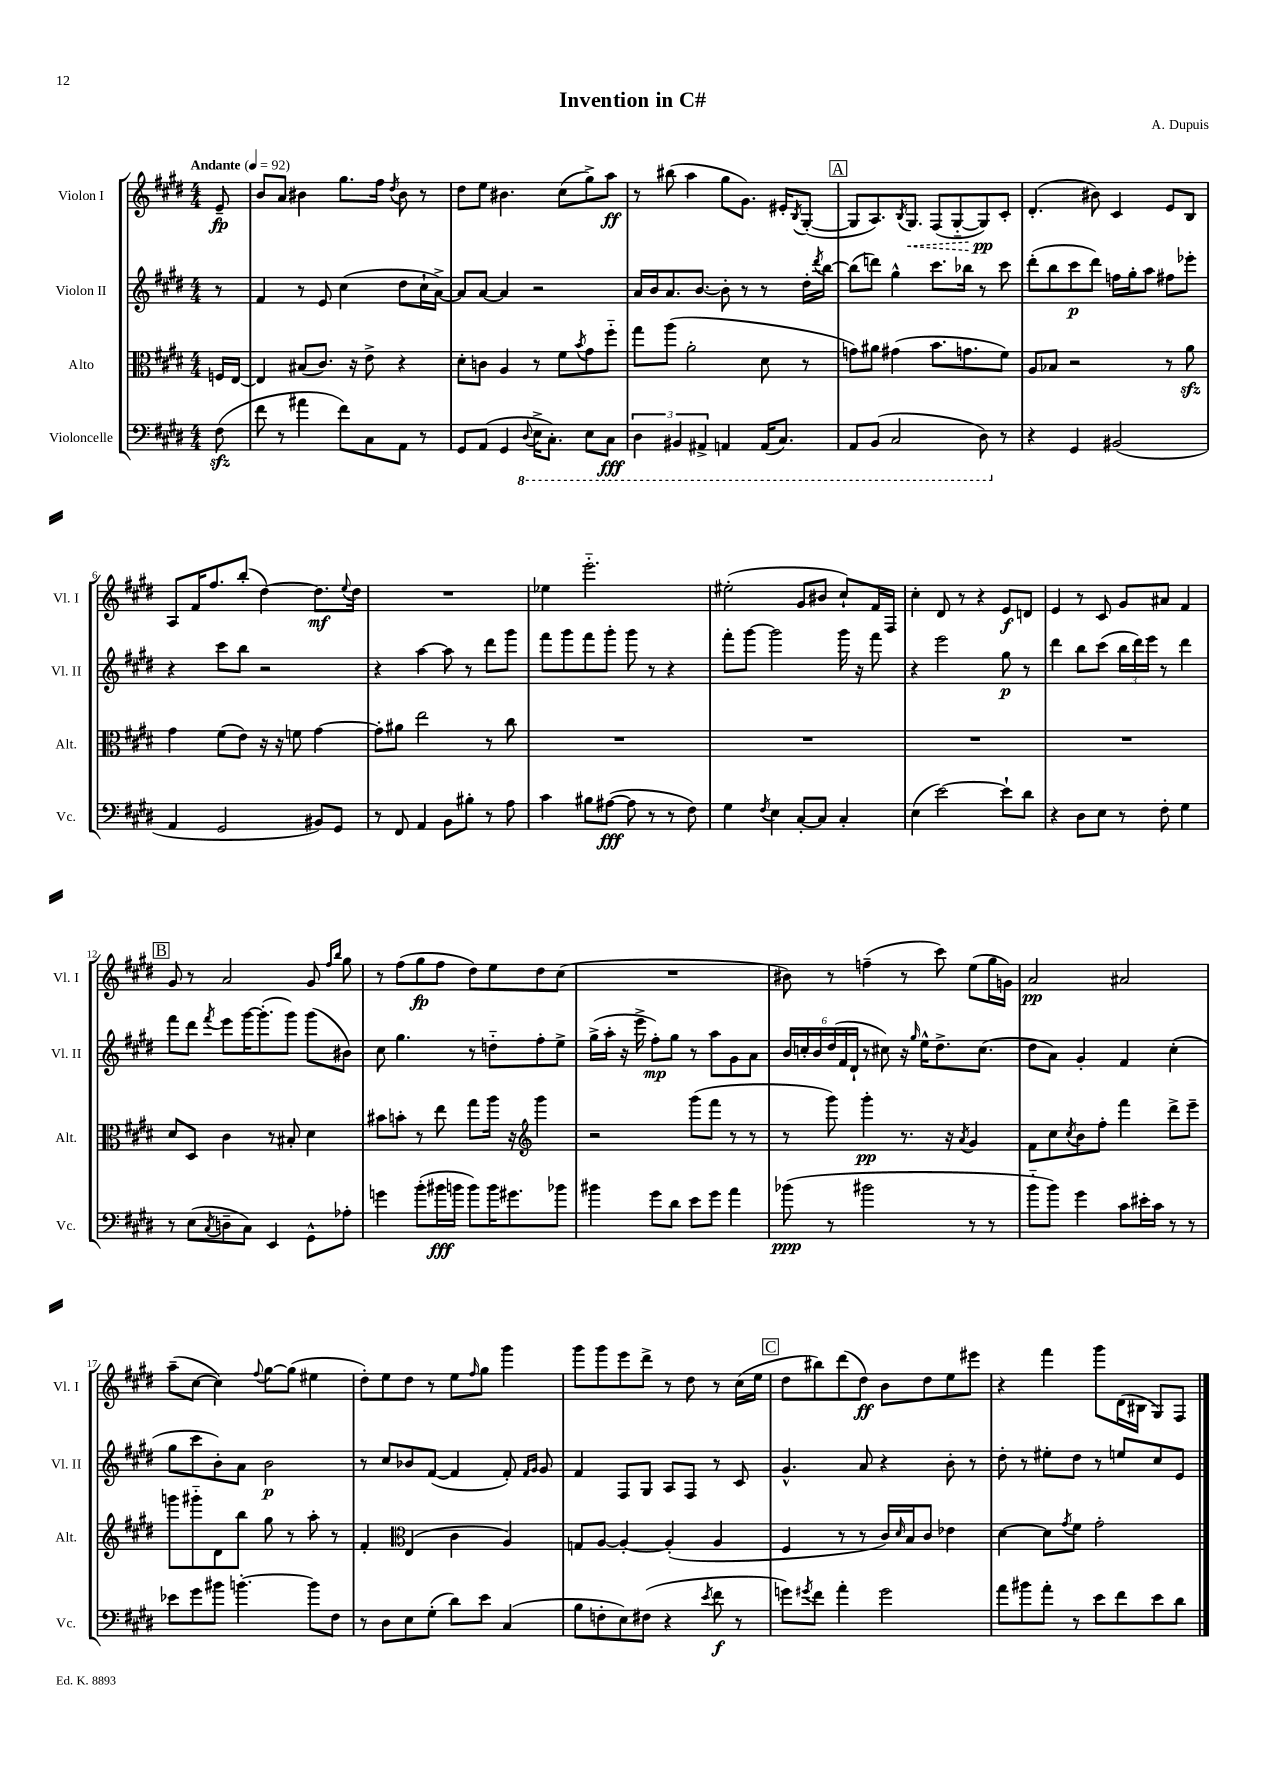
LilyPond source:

\header { title = "Invention in C#" composer = "A. Dupuis" }
<<
\new StaffGroup <<
\new Staff = "s0" \with { instrumentName = "Violon I" shortInstrumentName = "Vl. I" } {
    \clef treble \key e \major \numericTimeSignature \time 4/4 \partial 8 \tempo "Andante" 4 = 92
    e'8--\fp |
    b'8 a'8 bis'4 gis''8. fis''16 \acciaccatura { dis''8 } bis'8 r8 |
    dis''8 e''8 bis'4. cis''8( gis''8->) a''8\ff |
    r8 bis''8( a''4 gis''8 gis'8.) eis'16-. \acciaccatura { b8 } gis8~-.( |
    \mark \markup { \box "A" } gis8 a8.) \acciaccatura { b8 } \once \override Hairpin.style = #'dashed-line gis8.\< fis8( gis8~-_ gis8\pp\!) cis'8-. |
    dis'4.-.( bis'8) cis'4 e'8 b8 |
    a8 fis'16 fis''8. b''8-.( dis''4~) dis''8.\mf \appoggiatura { e''8 } dis''16 |
    R1 |
    ees''4 e'''2.-_ |
    eis''2-.( gis'8 bis'8 cis''8-!) fis'16 fis16 |
    cis''4-. dis'8 r8 r4 e'8\f d'8 |
    e'4 r8 cis'8 gis'8 ais'8 fis'4 |
    \mark \markup { \box "B" } gis'8 r8 a'2 gis'8 \grace { fis''16 b''16 } gis''8 |
    r8 fis''8( gis''8\fp fis''8 dis''8) e''8 dis''8 cis''8( |
    R1 |
    bis'8) r8 f''4--( r8 cis'''8) e''8( gis''16 g'16) |
    a'2\pp ais'2 |
    a''8--( cis''8~ cis''4) \appoggiatura { fis''8 } gis''8~ gis''8( eis''4 |
    dis''8-.) e''8 dis''8 r8 e''8 \grace { fis''16 } gis''8 gis'''4 |
    gis'''8 gis'''8 e'''8 dis'''8-> r8 dis''8 r8 cis''16( e''16 |
    \mark \markup { \box "C" } dis''8 bis''8) dis'''8( dis''8\ff) b'8 dis''8 e''8 eis'''8 |
    r4 fis'''4 gis'''8 dis'16( bis16 gis8) fis8 \bar "|." |
}
\new Staff = "s1" \with { instrumentName = "Violon II" shortInstrumentName = "Vl. II" } {
    \clef treble \key e \major \numericTimeSignature \time 4/4 \partial 8
    r8 |
    fis'4 r8 e'8 cis''4( dis''8 cis''16-! a'16~->) |
    a'8 a'8~ a'4 r2 |
    a'16 b'16 a'8. b'8.~ b'8-. r8 r8 dis''16-. \acciaccatura { dis'''8 } b''16~ |
    \mark \markup { \box "A" } b''8( d'''8) gis''4-^ cis'''8. bes''16 r8 cis'''8 |
    dis'''8-.( b''8 cis'''8\p dis'''8) f''16 gis''16-. a''8 fis''8 ees'''8-. |
    r4 cis'''8 b''8 r2 |
    r4 a''4~ a''8 r8 dis'''8 gis'''8 |
    fis'''8 gis'''8 fis'''8 gis'''8-. gis'''8 r8 r4 |
    fis'''8-. gis'''8~ gis'''2 gis'''16 r16 fis'''8 |
    r4 e'''2 gis''8\p r8 |
    dis'''4 b''8 cis'''8( \tuplet 3/2 { b''16 dis'''16) e'''16 } r8 dis'''4 |
    \mark \markup { \box "B" } fis'''8 dis'''8 \acciaccatura { fis'''8 } e'''8 gis'''16~ gis'''8.-.( gis'''8) gis'''8( bis'8) |
    cis''8 gis''4. r8 d''8-_ fis''8-. e''8-> |
    gis''16->( a''16-. r16 e'''16-> fis''8-.\mp) gis''8 r8 a''8 gis'8 a'8 |
    \tuplet 6/4 { b'16 c''16-. b'16 dis''16( fis'16 dis'16-! } r8 cis''8) r16 \grace { gis''16 } e''16-^ dis''8.-> cis''8.( |
    dis''8 a'8) gis'4-. fis'4 cis''4-.( |
    gis''8 cis'''8 b'8-.) a'8 b'2\p |
    r8 cis''8 bes'8 fis'8~( fis'4 fis'8-.) \grace { fis'16 gis'16 } gis'8 |
    fis'4 fis8 gis8 a8 fis8 r8 cis'8 |
    \mark \markup { \box "C" } gis'4.-^ a'8 r4 b'8-. r8 |
    dis''8-. r8 eis''8-. dis''8 r8 e''8 cis''8 e'8 \bar "|." |
}
\new Staff = "s2" \with { instrumentName = "Alto" shortInstrumentName = "Alt." } {
    \clef alto \key e \major \numericTimeSignature \time 4/4 \partial 8
    f16 e16~ |
    e4 bis8( cis'8.) r16 e'8-> r4 |
    dis'8-. c'8 a4 r8 fis'8 \acciaccatura { b'8 } gis'8 fis''8-_ |
    gis''8 a''8( a'2-. dis'8 r8 |
    \mark \markup { \box "A" } g'8) ais'8 gis'4( b'8. g'8. fis'8) |
    a8 bes8 r2 r8 a'8\sfz |
    gis'4 fis'8( e'8) r16 r16 f'8 gis'4~ |
    gis'8-. ais'8 e''2 r8 cis''8 |
    R1 |
    R1 |
    R1 |
    R1 |
    \mark \markup { \box "B" } dis'8 dis8 cis'4 r8 bis8-. dis'4 |
    bis'8 b'8-. r8 e''8 gis''8 a''16 r16 \clef treble gis'''4 |
    r2 gis'''8( fis'''8 r8 r8 |
    r8 gis'''8) gis'''4-.\pp r8. r16 \acciaccatura { a'8 } gis'4 |
    fis'8 cis''8 \acciaccatura { cis''8 } b'8 fis''8-. fis'''4 dis'''8-> e'''8-- |
    g'''8 gis'''8-_ dis'8 b''8 gis''8 r8 a''8-. r8 |
    fis'4-. \clef alto e4( cis'4 a4) |
    g8 a8~ a4~-. a4-.( a4 |
    \mark \markup { \box "C" } fis4 r8 r8 cis'16) \grace { dis'16 } b16 cis'8 ees'4 |
    dis'4~ dis'8 \acciaccatura { gis'8 } fis'8 gis'2-. \bar "|." |
}
\new Staff = "s3" \with { instrumentName = "Violoncelle" shortInstrumentName = "Vc." } {
    \clef bass \key e \major \numericTimeSignature \time 4/4 \partial 8
    fis8\sfz( |
    fis'8 r8 ais'4 fis'8) cis8 a,8 r8 |
    gis,8 a,8( gis,4 \ottava #-1 \appoggiatura { dis,8 } e,16-> cis,8.-.) e,8 cis,8\fff |
    \tuplet 3/2 { dis,4 bis,,4 ais,,4-> } a,,4 a,,16( cis,8.) |
    \mark \markup { \box "A" } a,,8 b,,8( cis,2 dis,8) \ottava #0 r8 |
    r4 gis,4 bis,2( |
    a,4 gis,2 bis,8) gis,8 |
    r8 fis,8 a,4 b,8 bis8-. r8 a8 |
    cis'4 bis8 ais8~\fff( ais8 r8 r8 fis8) |
    gis4 \acciaccatura { fis8 } e4 cis8~-. cis8 cis4-. |
    e4( e'2~) e'8-! dis'8 |
    r4 dis8 e8 r8 fis8-. gis4 |
    \mark \markup { \box "B" } r8 e8( \acciaccatura { cis8 } d8-- cis8) e,4 gis,8-^ aes8-. |
    g'4 b'8-.( bis'16\fff b'16 b'8) b'16 gis'8. bes'8 |
    bis'4 gis'8 dis'8 e'8 gis'8 a'4 |
    bes'8\ppp( r8 bis'2 r8 r8 |
    b'8-_ b'8) gis'4 cis'8 eis'16-. cis'16 r8 r8 |
    ees'8 gis'8 bis'8 b'4.~-. b'8 fis8 |
    r8 dis8 e8 gis8-.( dis'8) e'8 cis4( |
    b8 f8-. e8) fis8( r4 \acciaccatura { e'8 } fis'8\f r8 |
    \mark \markup { \box "C" } g'8) \acciaccatura { gis'8 } fis'8 a'4-. gis'2 |
    a'8 bis'8 a'8-. r8 e'8 fis'8 e'8 dis'8 \bar "|." |
}
>>
>>
